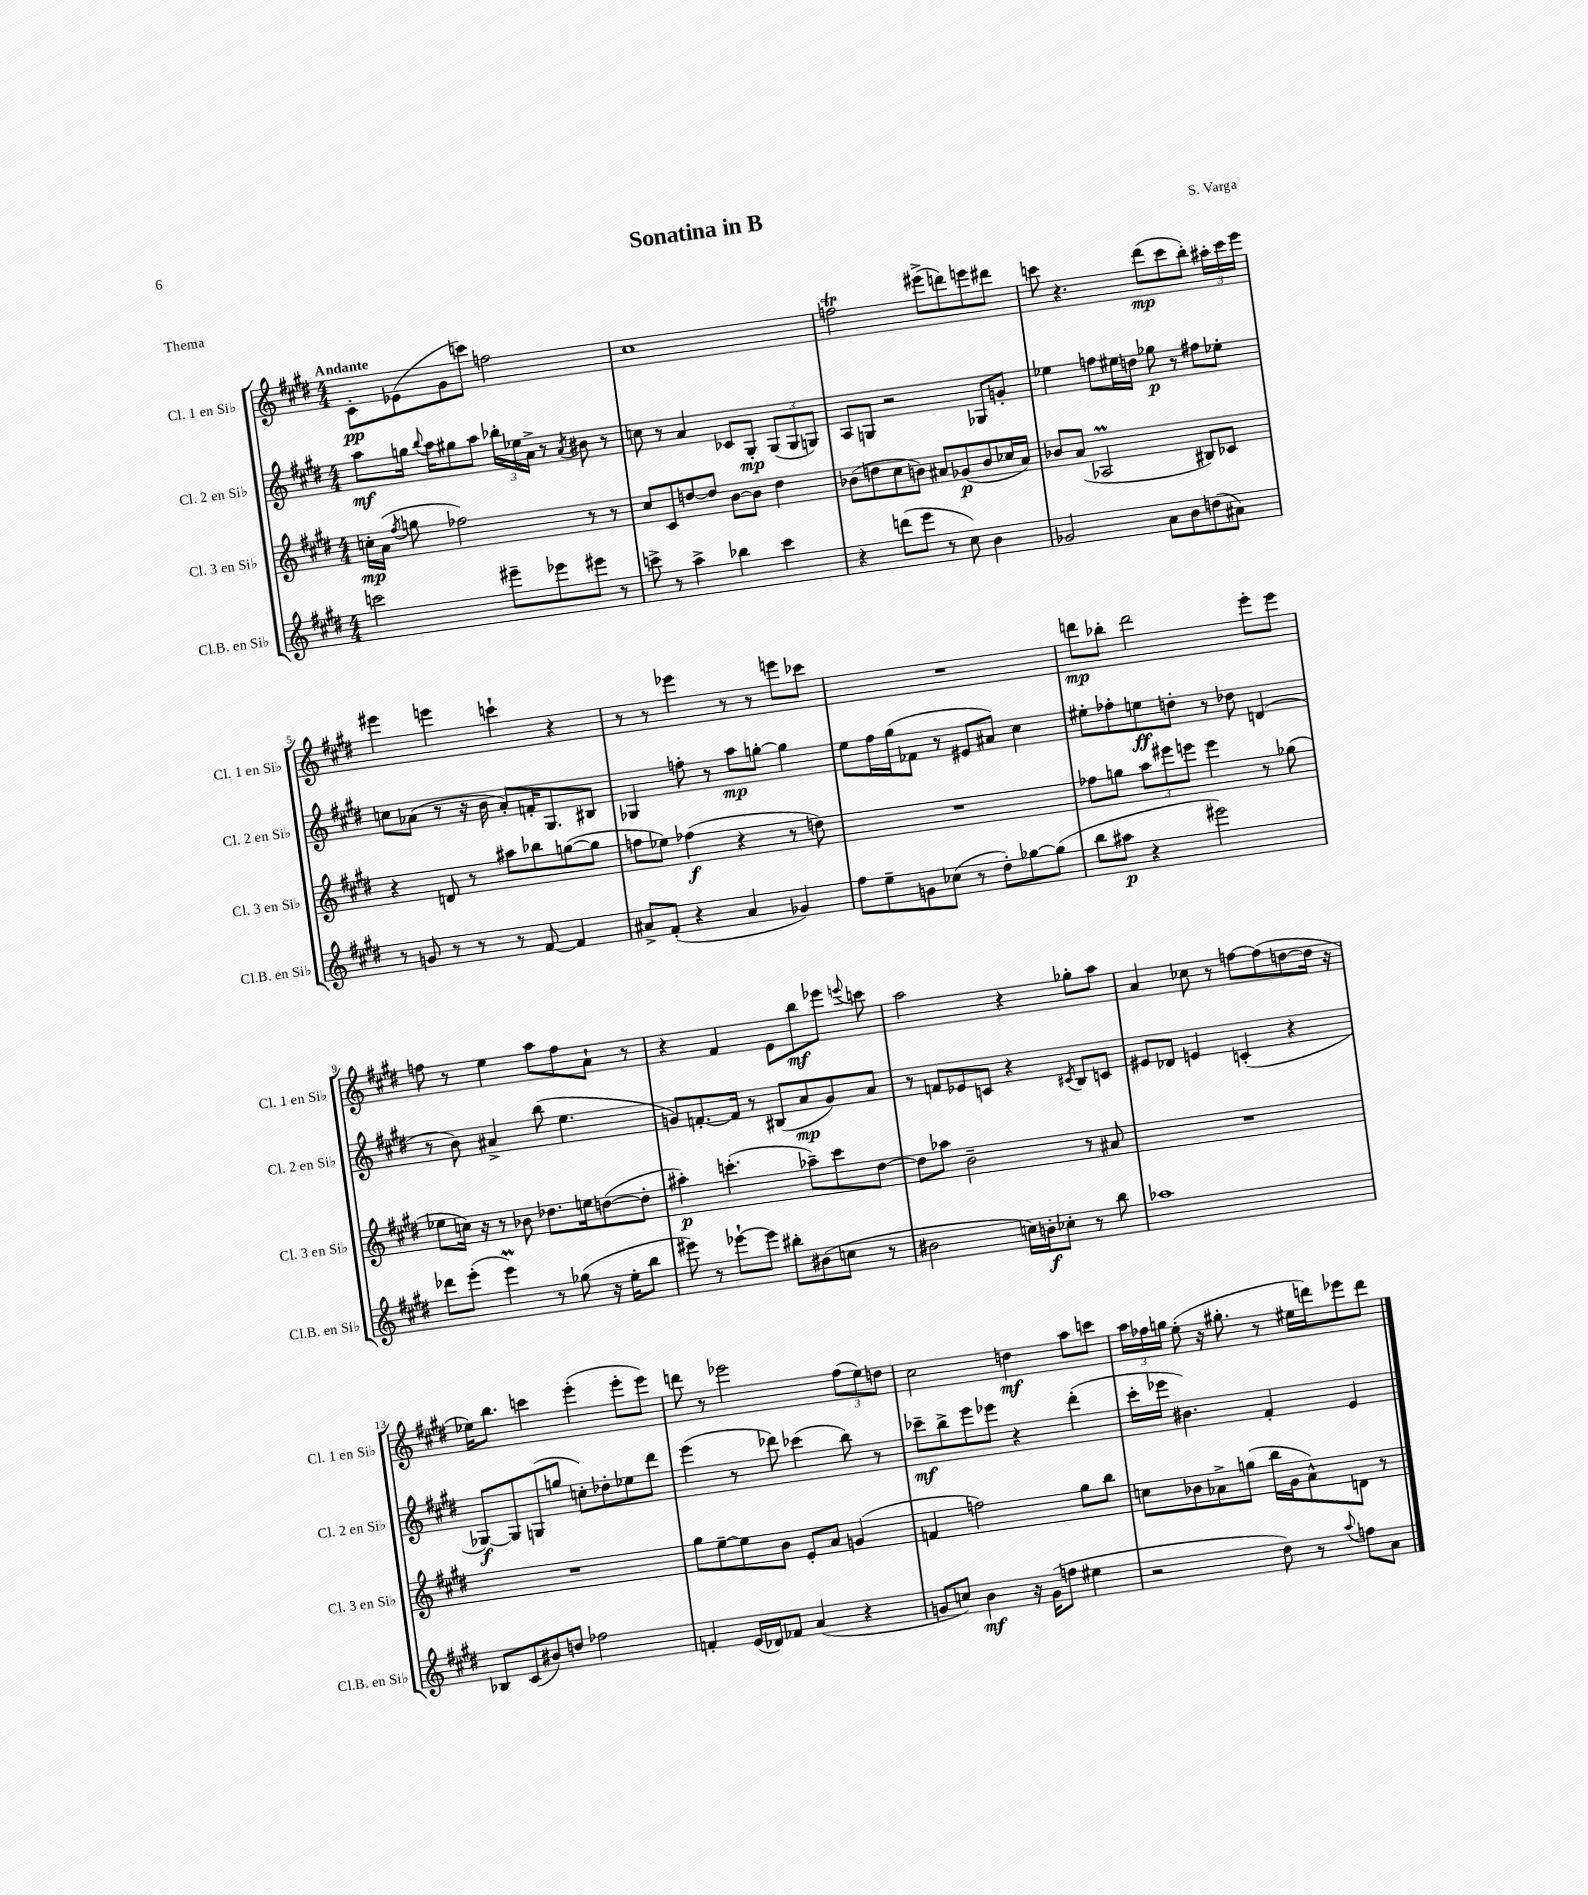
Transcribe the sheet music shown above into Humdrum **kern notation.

**kern	**dynam	**kern	**dynam	**kern	**dynam	**kern	**dynam
*part4	*part4	*part3	*part3	*part2	*part2	*part1	*part1
*staff4	*staff4	*staff3	*staff3	*staff2	*staff2	*staff1	*staff1
*I"Cl.B. en Si♭	*	*I"Cl. 3 en Si♭	*	*I"Cl. 2 en Si♭	*	*I"Cl. 1 en Si♭	*
*I'Cl.B. en Si♭	*	*I'Cl. 3 en Si♭	*	*I'Cl. 2 en Si♭	*	*I'Cl. 1 en Si♭	*
*clefG2	*	*clefG2	*	*clefG2	*	*clefG2	*
*k[f#c#g#d#]	*	*k[f#c#g#d#]	*	*k[f#c#g#d#]	*	*k[f#c#g#d#]	*
*M4/4	*	*M4/4	*	*M4/4	*	*M4/4	*
=1	=1	=1	=1	=1	=1	=1	=1
!	!	!	!	!	!	!LO:TX:a:B:t=Andante	!
2cccn\	.	16ccn'\LL	mp	8aa\L	mf	8c#'\L	pp
.	.	(16a\JJ	.	.	.	.	.
.	.	8qff#/	.	.	.	.	.
.	.	8ggn\	.	16ggn\Jk	.	(8e-X\	.
.	.	.	.	8qqbb/	.	.	.
.	.	.	.	16aa\KL	.	.	.
.	.	2ff-X\)	.	8gg#X\	.	8g#\	.
.	.	.	.	8aa\J	.	8cccn\J)	.
8eee#X~\L	.	.	.	24bb-X'\LL	.	2ffn\	.
.	.	.	.	24ee-X\	.	.	.
.	.	.	.	24a^\JJ	.	.	.
8eee-X\	.	.	.	8r	.	.	.
.	.	.	.	8qa/	.	.	.
8eee#X\J	.	8r	.	8b#X\	.	.	.
8r	.	8r	.	8r	.	.	.
=2	=2	=2	=2	=2	=2	=2	=2
8cccn^\	.	8cc#/L	.	8ccn\	.	1cc#	.
8r	.	8c#/	.	8r	.	.	.
4aa^\	.	[8ddn/	.	4a/	.	.	.
.	.	8dd/J]	.	.	.	.	.
4bb-X\	.	[8b\L	.	8c-X/L	.	.	.
.	.	8b\J]	.	8G#'/J	mp	.	.
4ccc\	.	4dd\	.	(12G#/L	.	.	.
.	.	.	.	12G#/	.	.	.
.	.	.	.	12Gn/J)	.	.	.
=3	=3	=3	=3	=3	=3	=3	=3
4r	.	(8b-X\L	.	8A/L	.	2ffnT\	.
.	.	8ddn\	.	8Gn/J	.	.	.
(8dddn\L	.	8cc#\	.	2r	.	.	.
8eee\J	.	8bn\J)	.	.	.	.	.
8r	.	8a#X/L	.	.	.	(8eee#X^\L	.
8cc#\)	.	(8g-X/	p	.	.	8dddn\)	.
4b\	.	8b/	.	8G-X/L	.	8eeen\	.
.	.	16cc-X/L	.	8gn'/J	.	8ddd#X\J	.
.	.	16a#/JJ)	.	.	.	.	.
=4	=4	=4	=4	=4	=4	=4	=4
2g-X/	.	8b-X/L	.	4ee-X\	.	8cccn\	.
.	.	(8a/J	.	.	.	4.r	.
.	.	2A-XM/	.	8ffn\L	.	.	.
.	.	.	.	16ee#X\L	.	.	.
.	.	.	.	16ddn\JJ	.	.	.
8a\L	.	.	.	8gg-X\	p	(8ddd#\L	mp
8b\	.	.	.	8r	.	8ccc\	.
(8ddn\	.	8B#X/L)	.	8ff#X\L	.	8bb'\J)	.
8a#X\J)	.	8c-X/J	.	8ee-X'\J	.	24aa#X'\LL	.
.	.	.	.	.	.	24ccc\	.
.	.	.	.	.	.	24eee\JJ	.
!!LO:LB:g=z
=5	=5	=5	=5	=5	=5	=5	=5
8r	.	4r	.	8ccn\L	.	4eee#X\	.
8gn/	.	.	.	(8a-X\J	.	.	.
8r	.	8dn/	.	8r	.	4eeen\	.
8r	.	8r	.	16r	.	.	.
.	.	.	.	16b\	.	.	.
8r	.	8aa#X\L	.	8a-'/L)	.	4cccn`\	.
[8f#/	.	8bb-X\	.	16fn'/K	.	.	.
.	.	.	.	8.G#/	.	.	.
4f#/]	.	([8ggn\	.	.	.	4r	.
.	.	8gg\J]	.	8B#X/J	.	.	.
=6	=6	=6	=6	=6	=6	=6	=6
8a#X^/L	.	8ffn\L	.	4G-X/	.	8r	.
(8f#'/J	.	8ee-X\J)	.	.	.	8r	.
4r	.	(4ff-X\	f	8ffn'\	.	4eee-X\	.
.	.	.	.	8r	.	.	.
4a#/	.	4r	.	8aa\L	mp	8r	.
.	.	.	.	[8ggn'\J	.	8r	.
4g-X/)	.	8r	.	4gg\]	.	8eeen\L	.
.	.	8ddn\)	.	.	.	8ccc-X\J	.
=7	=7	=7	=7	=7	=7	=7	=7
8ff#\L	.	1r	.	8ee\L	.	1r	.
8ee~\	.	.	.	16ff#\L	.	.	.
.	.	.	.	(16gg#\J	.	.	.
8gn\	.	.	.	8f-X\J	.	.	.
(8cc-X\J	.	.	.	8r	.	.	.
8r	.	.	.	8e#X/L	.	.	.
8dd#'\L)	.	.	.	8a#X/J)	.	.	.
[8gg-X\	.	.	.	4cc#\	.	.	.
(8gg-\J]	.	.	.	.	.	.	.
=8	=8	=8	=8	=8	=8	=8	=8
8bb\L	.	8ff-X\L	.	8ee#X'\L	.	8dddn\L	mp
8aa#X\J	p	8ggn\J	.	8ff-X'\	.	8bb-X'\J	.
4r	.	12aa\L	.	8een\	ff	2ddd\	.
.	.	12eee#X\	.	.	.	.	.
.	.	.	.	8ddn'\J	.	.	.
.	.	12eeen\J	.	.	.	.	.
2eee#X\)	.	4eee\	.	8r	.	.	.
.	.	.	.	8dd-X\	.	.	.
.	.	8r	.	(4dn/	.	8eee'\L	.
.	.	(8gg-X\	.	.	.	8eee\J	.
!!LO:LB:g=z
=9	=9	=9	=9	=9	=9	=9	=9
8ddd-X\L	.	8ee-X\L	.	8r	.	8ffn\	.
(8eee'\J	.	16ccn\Jk)	.	8b\)	.	8r	.
.	.	16r	.	.	.	.	.
4eeeM\)	.	8r	.	4a#X^/	.	4ee\	.
.	.	8b-X\	.	.	.	.	.
8r	.	8.dd-X\L	.	(8bb\	.	8aa\L	.
(8gg-X\	.	.	.	4.ee\	.	8ff\	.
.	.	16een\k	.	.	.	.	.
16r	.	([8ddn\	.	.	.	8a`\J	.
16ee'\KL	.	.	.	.	.	.	.
8bb\J	.	8dd'\J]	.	.	.	8r	.
=10	=10	=10	=10	=10	=10	=10	=10
8eee#X\)	.	4aa#X'\)	p	8gn/L)	.	4r	.
8r	.	.	.	[8.fn'/	.	.	.
[8eee-X`\L	.	(4.cccn'\	.	.	.	4f#/	.
.	.	.	.	16f/Jk]	.	.	.
8eee-\J]	.	.	.	8r	.	.	.
8bb#X'\L	.	.	.	(8B#X/L	.	8e\L	.
(8b#X\	.	8aa-X~\L)	.	8a/	mp	8bb\	mf
8ccn\J	.	8ccc\	.	8g/)	.	8eee-X\J	.
.	.	.	.	.	.	8qqeeen/	.
8r	.	[8dd#\J	.	8a/J	.	8cccn\	.
=11	=11	=11	=11	=11	=11	=11	=11
2b#X\	.	8dd#\L]	.	8r	.	2aa\	.
.	.	8aa-X\J	.	8fn/L	.	.	.
.	.	2b~\	.	8e-X/	.	.	.
.	.	.	.	8cn/J	.	.	.
16ccn\LL)	.	.	.	4r	.	4r	.
16bn'\J	f	.	.	.	.	.	.
8cc-X'\J	.	.	.	.	.	.	.
.	.	.	.	8qc#X/	.	.	.
8r	.	8r	.	8B/L	.	8gg-X'\L	.
8bb\	.	8a#X/	.	8cn/J	.	8aa\J	.
=12	=12	=12	=12	=12	=12	=12	=12
1aa-X	.	1r	.	8e#X/L	.	4a/	.
.	.	.	.	8d-X/J	.	.	.
.	.	.	.	4en/	.	8cc-X\	.
.	.	.	.	.	.	8r	.
.	.	.	.	(4cn'/	.	[8ffn\L	.
.	.	.	.	.	.	(8ff\]	.
.	.	.	.	4r	.	[8ddn\	.
.	.	.	.	.	.	16dd\Jk]	.
.	.	.	.	.	.	16r	.
!!LO:LB:g=z
=13	=13	=13	=13	=13	=13	=13	=13
8B-X/L	.	1r	.	[8G-X/L)	f	16ee-X\KL)	.
.	.	.	.	.	.	8.bb\J	.
(8c#/	.	.	.	8G-/]	.	.	.
8b#X/)	.	.	.	(8Gn/	.	4cccn\	.
8ddn/J	.	.	.	8ggn/J	.	.	.
2ff-X\	.	.	.	8ccn'\L)	.	(4eee'\	.
.	.	.	.	8dd-X'\	.	.	.
.	.	.	.	8ee-X\	.	8eee'\L	.
.	.	.	.	8ddd#\J	.	8eee\J)	.
=14	=14	=14	=14	=14	=14	=14	=14
4fn'/	.	8gg#\L	.	(4eee\	.	8dddn\	.
.	.	[8ee~\	.	.	.	8r	.
(16e/LL	.	8ee\]	.	8r	.	2eee-X\	.
16d-X/J)	.	.	.	.	.	.	.
8f-X/J	.	8b\J	.	8ddd-X\)	.	.	.
(4a/	.	8e'/L	.	(4ccc-X\	.	.	.
.	.	8a/J	.	.	.	.	.
4r	.	(4gn/	.	8bb\)	.	(12ff#\L	.
.	.	.	.	.	.	12ee\)	.
.	.	.	.	8r	.	.	.
.	.	.	.	.	.	12ddn\J	.
=15	=15	=15	=15	=15	=15	=15	=15
8gn/L	.	4fn/	.	8ccc-X~\L	mf	2cc#\	.
8ccn/J)	.	.	.	8bb^\	.	.	.
4b\	mf	2ffn\)	.	8eee\	.	.	.
.	.	.	.	8eee-X\J	.	.	.
16r	.	.	.	4r	.	4ddn\	mf
(16g\KL	.	.	.	.	.	.	.
8ffn\J	.	.	.	.	.	.	.
4ee#X\	.	8gg#\L	.	(4ddd#'\	.	8aa\L	.
.	.	8bb\J	.	.	.	8cccn\J	.
=16	=16	=16	=16	=16	=16	=16	=16
2r	.	8ccn\L	.	16ccc#'\LL	.	24aa\LL	.
.	.	.	.	.	.	24ff-X\	.
.	.	.	.	16eee-X\JJ	.	.	.
.	.	.	.	.	.	24ggn\JJ	.
.	.	8b-X\	.	4.b#X\)	.	(8ee'\	.
.	.	8a-X^\	.	.	.	16r	.
.	.	.	.	.	.	8.gg#X'\	.
.	.	(8ggn\J	.	.	.	.	.
8dd#\)	.	16bb\LL	.	4f#'/	.	8r	.
.	.	16g#\J	.	.	.	.	.
8r	.	8a-^^\)	.	.	.	16ee#X\LL	.
.	.	.	.	.	.	16dddn\J)	.
8qqaa/	.	.	.	.	.	.	.
8ffn\L	.	8dn\J	.	4e/	.	8eee-X\	.
8a\J	.	8r	.	.	.	8ddd\J	.
==	==	==	==	==	==	==	==
*-	*-	*-	*-	*-	*-	*-	*-
